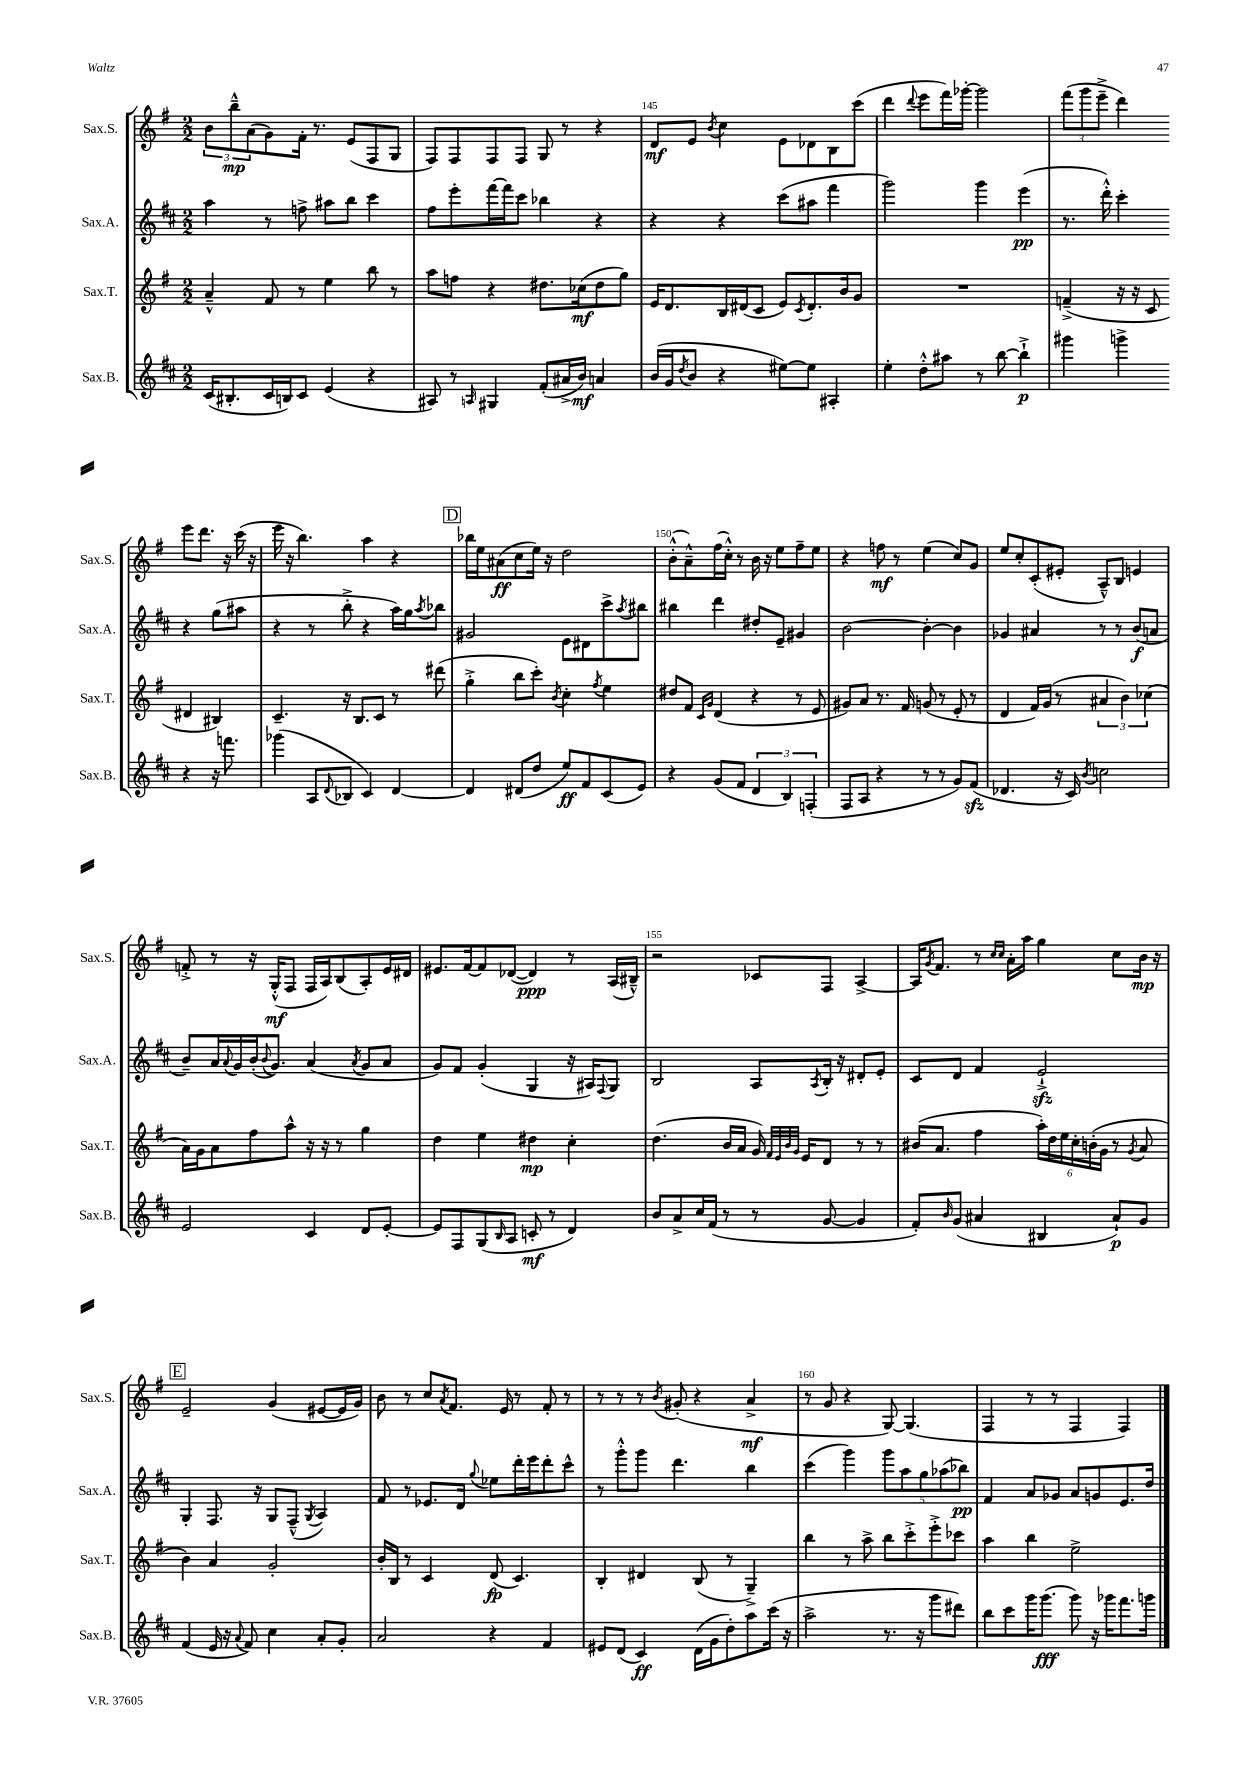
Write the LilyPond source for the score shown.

<<
\new StaffGroup <<
\new Staff = "s0" \with { instrumentName = "Sax.S." shortInstrumentName = "Sax.S." } {
    \clef treble \key g \major \numericTimeSignature \time 2/2
    \tuplet 3/2 { b'8 b''8---^\mp a'8( } g'8) fis'16-. r8. e'8( fis8 g8 |
    fis8) fis8 fis8 fis8 g8 r8 r4 |
    d'8\mf e'8 \acciaccatura { b'8 } c''4 e'8 des'8 b8 c'''8( |
    d'''4 \appoggiatura { d'''8 } e'''8 fis'''16) ges'''16~-. ges'''2 |
    \tuplet 3/2 { fis'''8( g'''8 e'''8---> } d'''4) e'''8 d'''8. r16 c'''16( r16 |
    e'''16 r16 b''4.) a''4 r4 |
    \mark \markup { \box "D" } bes''16 e''16 ais'8\ff( c''8 e''16) r16 d''2 |
    b'8-.-^( a'8---^) fis''16( c''16-.-^) r8 b'16 r16 e''8 fis''8-- e''8 |
    r4 f''8\mf r8 e''4( c''8) g'8 |
    e''8 c''8-. c'8-.( eis'8-. a8---^) b8 e'4 |
    f'8-.-> r8 r16 g16-.-^\mf( fis8 fis16 a16) b8( a8-.) e'16 dis'16 |
    eis'8. fis'16~ fis'8 des'8~( des'4\ppp) r8 a16( bis16---^) |
    r2 ces'8 fis8 a4~-> |
    a16 \acciaccatura { g'8 } fis'8. r8 \grace { c''16 c''16 } a'16-. a''16 g''4 c''8 b'16\mp r16 |
    \mark \markup { \box "E" } e'2-- g'4( eis'8~ eis'16 g'16) |
    b'8 r8 c''8 \acciaccatura { a'8 } fis'8. e'16 r8 fis'8-. r8 |
    r8 r8 r8 \acciaccatura { b'8 } gis'8-.( r4 a'4->\mf |
    r8 g'8 r4 g8~) g4.( |
    fis4 r8 r8 fis4 fis4) \bar "|." |
}
\new Staff = "s1" \with { instrumentName = "Sax.A." shortInstrumentName = "Sax.A." } {
    \clef treble \key d \major \numericTimeSignature \time 2/2
    a''4 r8 f''8-> ais''8 b''8 cis'''4 |
    fis''8 e'''8-. fis'''16~ fis'''16 cis'''8 bes''4 r4 |
    r4 r4 cis'''8( ais''8 fis'''4 |
    g'''2) g'''4 e'''4\pp( |
    r8. d'''16-.-^) cis'''4-. r4 g''8( ais''8 |
    r4 r8 b''8-.-> r4 a''16) g''16 \acciaccatura { a''8 } bes''8 |
    \mark \markup { \box "D" } gis'2 e'8 dis'8 cis'''8-> \acciaccatura { a''8 } bis''8 |
    bis''4 d'''4 dis''8-. e'8-- gis'4 |
    b'2~ b'4~-. b'4 |
    ges'4 ais'4 r8 r8 b'8\f( a'8 |
    b'8--) a'16 \appoggiatura { a'8 } g'16 b'16-.( \appoggiatura { b'8 } g'8.) a'4( \acciaccatura { a'8 } g'8 a'8 |
    g'8) fis'8 g'4-.( g4 r16 ais16) \appoggiatura { fis8 } g8 |
    b2 a8 \acciaccatura { a8 } b16-. r16 dis'8-. e'8-. |
    cis'8 d'8 fis'4 e'2-!->\sfz |
    \mark \markup { \box "E" } g4-. fis8. r16 g8 fis8---^( \acciaccatura { g8 } a4) |
    fis'8 r8 ees'8. d'16 \appoggiatura { g''8 } ees''8 d'''16-. e'''16 d'''8-. cis'''8-^ |
    r8 g'''8-.-^ g'''8 d'''4. b''4 |
    cis'''4( g'''4) \tuplet 5/4 { g'''8 a''8 g''8 aes''8( bes''8\pp) } |
    fis'4 a'8 ges'8 a'8 g'8 e'8. d''16 \bar "|." |
}
\new Staff = "s2" \with { instrumentName = "Sax.T." shortInstrumentName = "Sax.T." } {
    \clef treble \key g \major \numericTimeSignature \time 2/2
    a'4---^ fis'8 r8 e''4 b''8 r8 |
    a''8 f''8 r4 dis''8. ces''16\mf( dis''8 g''8) |
    e'16 d'8. b16 dis'16( c'8 e'8) \acciaccatura { c'8 } dis'8.-. b'16 g'8 |
    R1 |
    f'4--->( r16 r16 c'8 dis'4 bis4) |
    c'4.-- r16 b8. c'8 r8 dis'''8( |
    \mark \markup { \box "D" } g''4-.-> b''8 c'''8-.) \acciaccatura { b'8 } c''4-. \acciaccatura { fis''8 } e''4 |
    dis''8 fis'8 \grace { c'16 g'16 } d'4( r4 r8 e'8 |
    gis'8) a'8 r8. fis'16 g'8( r8 e'8-. r8 |
    d'4 fis'16) g'16( r8 \tuplet 3/2 { ais'4 b'4) ces''4( } |
    a'16) g'16 a'8 fis''8 a''8-^ r16 r16 r8 g''4 |
    d''4 e''4 dis''4\mp c''4-. |
    d''4.( b'16 a'16 g'16) \grace { fis'32 e'32 b'32 g'32 } e'16 d'8 r8 r8 |
    bis'16( a'8. fis''4 \tuplet 6/4 { a''16-.) d''16 e''16 c''16-. b'16-.( g'16 } r8 \acciaccatura { g'8 } a'8 |
    \mark \markup { \box "E" } b'4) a'4 g'2-. |
    b'16-. b16 r8 c'4 d'8\fp( c'4.) |
    b4-. dis'4 b8( r8 g4--->) |
    b''4 r8 a''8-> b''8 c'''8-.-> e'''8-.-> ces'''8 |
    a''4 b''4 e''2-> \bar "|." |
}
\new Staff = "s3" \with { instrumentName = "Sax.B." shortInstrumentName = "Sax.B." } {
    \clef treble \key d \major \numericTimeSignature \time 2/2
    cis'16( bis8.-. cis'16 b16) cis'8 e'4( r4 |
    ais8) r8 \grace { a16 } gis4 fis'8-.( ais'16-> b'16\mf) a'4 |
    b'16( g'16 \acciaccatura { d''8 } b'8 r4 eis''8~) eis''8 ais4-. |
    e''4-. d''8-.-^ ais''8 r8 b''8~ b''4-!->\p |
    gis'''4 g'''4-> r4 r16 f'''8. |
    ges'''4( a8 \appoggiatura { d'8 } bes8 cis'4) d'4~ |
    \mark \markup { \box "D" } d'4 dis'8( d''8 e''8\ff) fis'8 cis'8( e'8) |
    r4 g'8( fis'8 \tuplet 3/2 { d'4 b4) f4-.( } |
    fis8 a8 r4 r8 r8 g'8) fis'8\sfz( |
    des'4. r16 cis'16) \acciaccatura { b'8 } c''2 |
    e'2 cis'4 d'8 e'8~-. |
    e'8 fis8 g8( \grace { b16 } a8 c'8-.\mf r8 d'4) |
    b'8 a'8-> cis''16 fis'16( r8 r8 g'8~ g'4 |
    fis'8-.) \grace { b'16 } g'8( ais'4 bis4 ais'8-!\p) g'8 |
    \mark \markup { \box "E" } fis'4( e'16 r16 \appoggiatura { a'8 } fis'8) cis''4 a'8-. g'8-. |
    a'2 r4 fis'4 |
    eis'8 d'8( cis'4\ff) d'16( g'16 d''8-.) a''8 cis'''16( r16 |
    a''2-> r8. r16 g'''8 dis'''8) |
    b''8 cis'''8 g'''16 g'''8.\fff( g'''8) r16 ges'''16 fis'''8. g'''16 \bar "|." |
}
>>
>>
\layout { \context { \Score currentBarNumber = #143 \override BarNumber.break-visibility = ##(#f #t #t) barNumberVisibility = #(every-nth-bar-number-visible 5) } }
